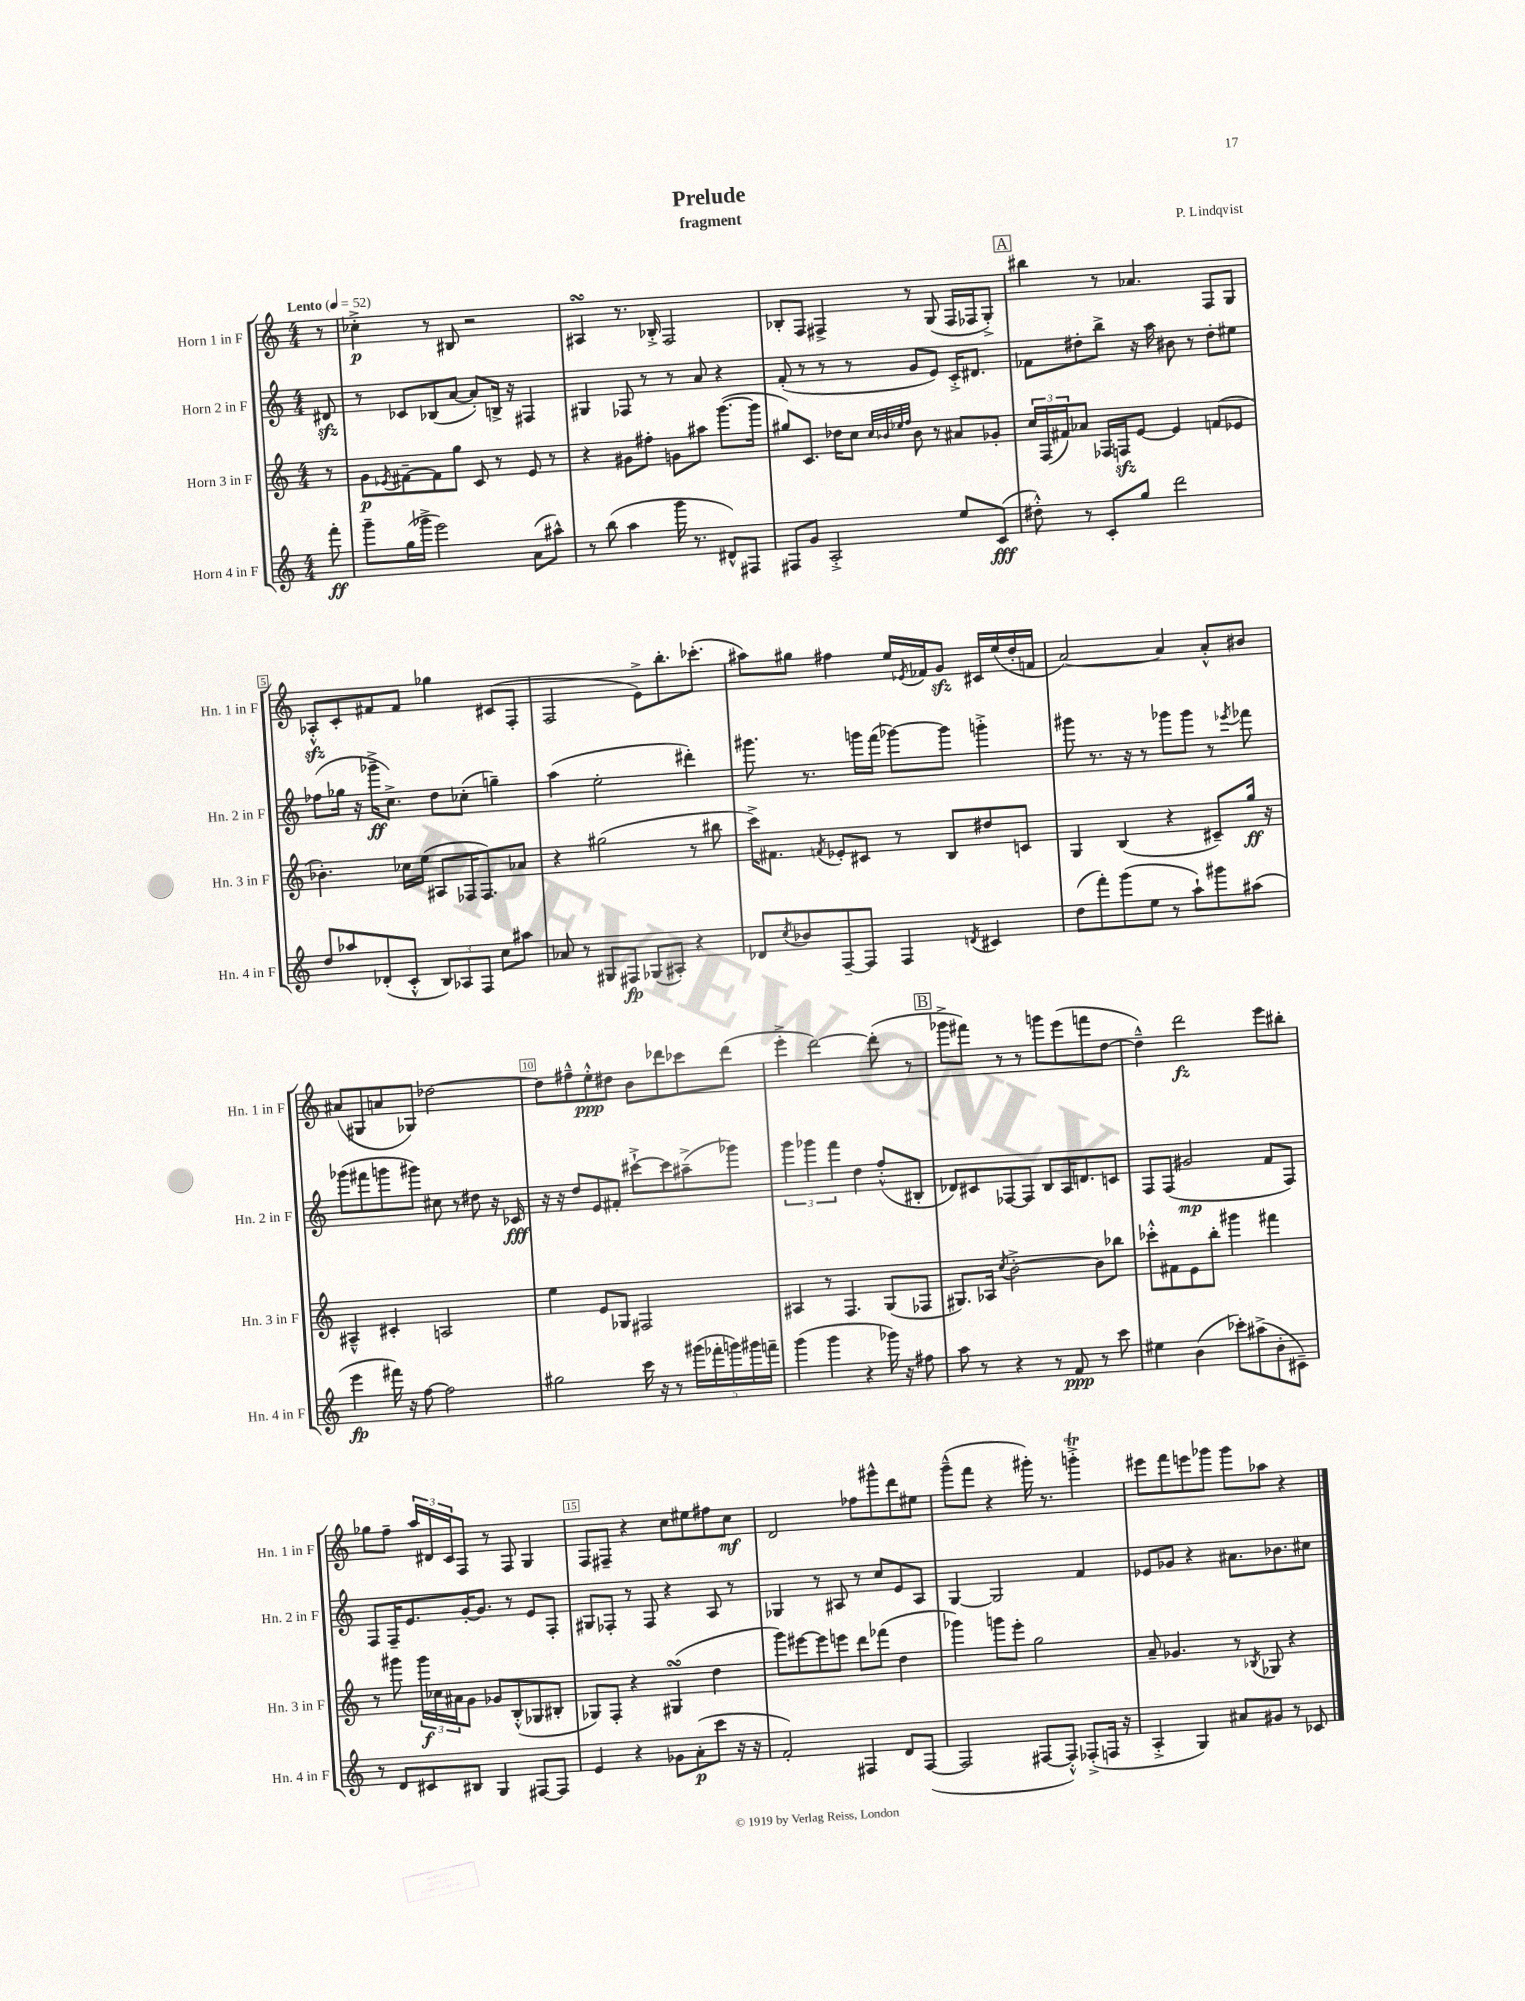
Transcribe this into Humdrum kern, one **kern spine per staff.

**kern	**kern	**kern	**kern
*staff4	*staff3	*staff2	*staff1
*clefG2	*clefG2	*clefG2	*clefG2
*k[]	*k[]	*k[]	*k[]
*M4/4	*M4/4	*M4/4	*M4/4
*MM52	*MM52	*MM52	*MM52
8fff'	8r	8d#	8r
=	=	=	=
8ggg~	8g	8r	4cc-'^
.	8qe-	.	.
(16gg	[8f#~	8c-	.
16ggg-^	.	.	.
2eee)	8f#]	(8B-	8r
.	8gg	[8a	8B#
.	8c	8a'])	2r
.	8r	16B^	.
.	.	16r	.
(8a	8e-	4F#	.
8aa#^^)	8r	.	.
=	=	=	=
8r	4r	4G#	4A#
(8bb	.	.	.
4aa	8g#	8F-	8.r
.	8ff#'	8r	.
.	.	.	16B-'^
16ggg	8g	8r	2F
8.r	.	.	.
.	8aa#	8a	.
8d#^^)	([8.ggg	4r	.
8F#	.	.	.
.	16ggg]	.	.
=	=	=	=
8F#	8gg#)	(8f'	8B-'
8g	8.c	8r	8F
2A'^	.	8r	4F#^
.	16dd-	.	.
.	8cc	8r	.
.	32qqcc	.	.
.	32qqb-	.	.
.	32qqee-	.	.
.	32qqff	.	.
.	8b-	8g	8r
.	8r	8e)	(8G
8ee	8a#	16c'^	16F#
.	.	8.d#	16F-
(8c	8g-'	.	8G'^)
=	=	=	=
8dd#'^^)	24cc	8f-	4bb#
.	(24F	.	.
.	24f#)	.	.
8r	8a-	8dd#'	.
8c'	16F-	8bb^	8r
.	16F	.	.
8gg	[8e	16r	4.a-
.	.	16aa	.
2ddd	4e]	8b#	.
.	.	8r	.
.	(8f	8dd#'	8F
.	8e-	8ee#	8G
=	=	=	=
8dd	4.b-')	(8ff-	8A-'^^
8aa-	.	16gg-	8c'
.	.	16r	.
(8d-'	.	16ggg-~^	8f#
.	.	8.cc^)	.
8c'^^	16cc-	.	8f#
.	(16ee	.	.
12B)	8A#	8dd	4gg-
12A-	.	.	.
.	16F-	(8cc-'	.
12F	.	.	.
.	8.F-)	.	.
8cc	.	4gg~)	(8c#
8aa#	8a-	.	8F'
=	=	=	=
8a-	4r	(4aa	2F
8r	.	.	.
8G#	(2gg#	2ee'	.
8F#	.	.	.
(8G-	.	.	8e^)
8A#')	.	.	8.bb'
4r	8r	4ddd#')	.
.	.	.	(8.ccc-'
.	8bb#	.	.
=	=	=	=
8d-	16ccc^)	8.ggg#	8aa#)
.	8.f#	.	.
8qcc	.	.	.
8b-	.	.	8gg#
.	.	8.r	.
.	8qf	.	.
[8F~	8e-'	.	4ff#
8F]	8c#	16ggg	.
.	.	(16fff	.
4F	8r	[8ggg-)	16ee
.	.	.	8qe-
.	.	.	16f-
.	8B	8ggg-]	8g
8qd	.	.	.
4c#	8dd#	4ggg'^	16c#
.	.	.	(16ee
.	8c	.	16dd'
.	.	.	16f
=	=	=	=
(8dd	4G	8ggg#	[2a)
8fff')	.	8.r	.
(8ggg	(4B	.	.
.	.	16r	.
8ee	.	8r	.
8r	4r	8ggg-	4a]
8aa`)	.	8ggg-	.
8ggg#	8c#~)	8r	8a'^^
.	.	8qeee-	.
(8aa#	16gg	8fff-	8b#
.	16r	.	.
=	=	=	=
4eee	4A#~^^	(8ggg-	(8a#
.	.	8fff#	8G#
16fff#)	4c#'	8ggg	8a
16r	.	.	.
[8ff	.	8ggg#)	8G-)
2ff]	2A	8cc#	[2dd-
.	.	8r	.
.	.	8dd#	.
.	.	16r	.
.	.	16c-	.
=	=	=	=
2gg#	4ee	16r	8dd-]
.	.	16r	.
.	.	8dd	8ff#~^^
.	8e	8e	8ee'^^
.	8G-	8f#'	8dd#
16ccc	2F#	[8ccc#`^	8b
16r	.	.	.
8r	.	8ccc#]	8ddd-
(20ggg#	.	(8aa#~^	8ccc-
20fff-'	.	.	.
20ggg)	.	.	.
.	.	8ggg-)	(8ddd-
20ggg#	.	.	.
20fff~	.	.	.
=	=	=	=
(4ggg	4A#	6ggg	4eee'^
.	.	6ggg-	.
4ggg	8r	.	[2ddd)
.	.	6fff	.
.	4.F	.	.
4r	.	4dd	.
16ggg-)	(8G	(8ff'^^	(8ddd']
16r	.	.	.
8ff#	8F-	8B#'	8r
=	=	=	=
8aa	8.G#)	8d-)	8ggg-^
8r	.	8c#	8fff#)
.	16A-	.	.
.	8qcc	.	.
4r	[2b'^	[8F-	8r
.	.	8F-]	8r
8r	.	8B	8ggg
8f	.	16A	(8eee
.	.	8.d	.
8r	8b]	.	8fff
8ccc	8bb-	8c	[8dd
=	=	=	=
4ee#	8ccc-'^^	8F	4dd~^^])
.	8f#	(8F	.
(4b	8e	2g#	2ddd
.	8bb'	.	.
8ccc-')	4ggg#	.	.
(8aa#^	.	.	.
8b'	4fff#	8f	8eee
8c#~)	.	8F)	8bb#'
=	=	=	=
8r	8r	8F	8gg-
8d	8ggg#	16F~	8ff~
.	.	8.e	.
8c#	24ggg#	.	24aa
.	24cc-	.	24d#
.	24a#	.	24c
8B#	8g	[16g'	8F
.	.	8.g]	.
4G	8g-	.	8r
.	(8B'^^	8r	8F
[8F#	8G-	8e	4G
8F#]	8B#'	8F'	.
=	=	=	=
4e	8G-)	8G#	8F
.	8F'	8F-'	8F#~
4r	4r	8r	4r
.	.	8F-	.
8g-	(4G#	4r	8cc
(8a'	.	.	8ee#
8ccc	4dd	8A	8ff#
16r	.	8r	8cc
16r	.	.	.
=	=	=	=
2f')	8ggg)	4G-	2d
.	[8eee#	.	.
.	8eee#]	8r	.
.	8eee	8A#	.
4F#	8ddd	8r	8ff-
.	(8fff-	8cc	8ggg#^^
8d	4dd	8e	8ddd
([8F#	.	8A#	8ee#
=	=	=	=
2F#]	4ggg-)	[4G	(8ggg~^^
.	.	.	8fff
.	8ggg	2G]	4r
.	8eee'	.	.
[8F#	2gg	.	16ggg#')
.	.	.	8.r
8F#'^^])	.	.	.
(8F-'^	.	4f	4ggg'^
16F	.	.	.
16r	.	.	.
=	=	=	=
4A'^	8a~	8e-	8eee#
.	4.g-	8g-	8fff
4G)	.	4r	8eee
.	.	.	8ggg-
8a#	8r	8.a#	8ggg-
.	8qB-	.	.
8g#	8G-	.	8aa-
.	.	8.b-	.
8r	4r	.	4r
8c-	.	8cc#	.
==	==	==	==
*-	*-	*-	*-
